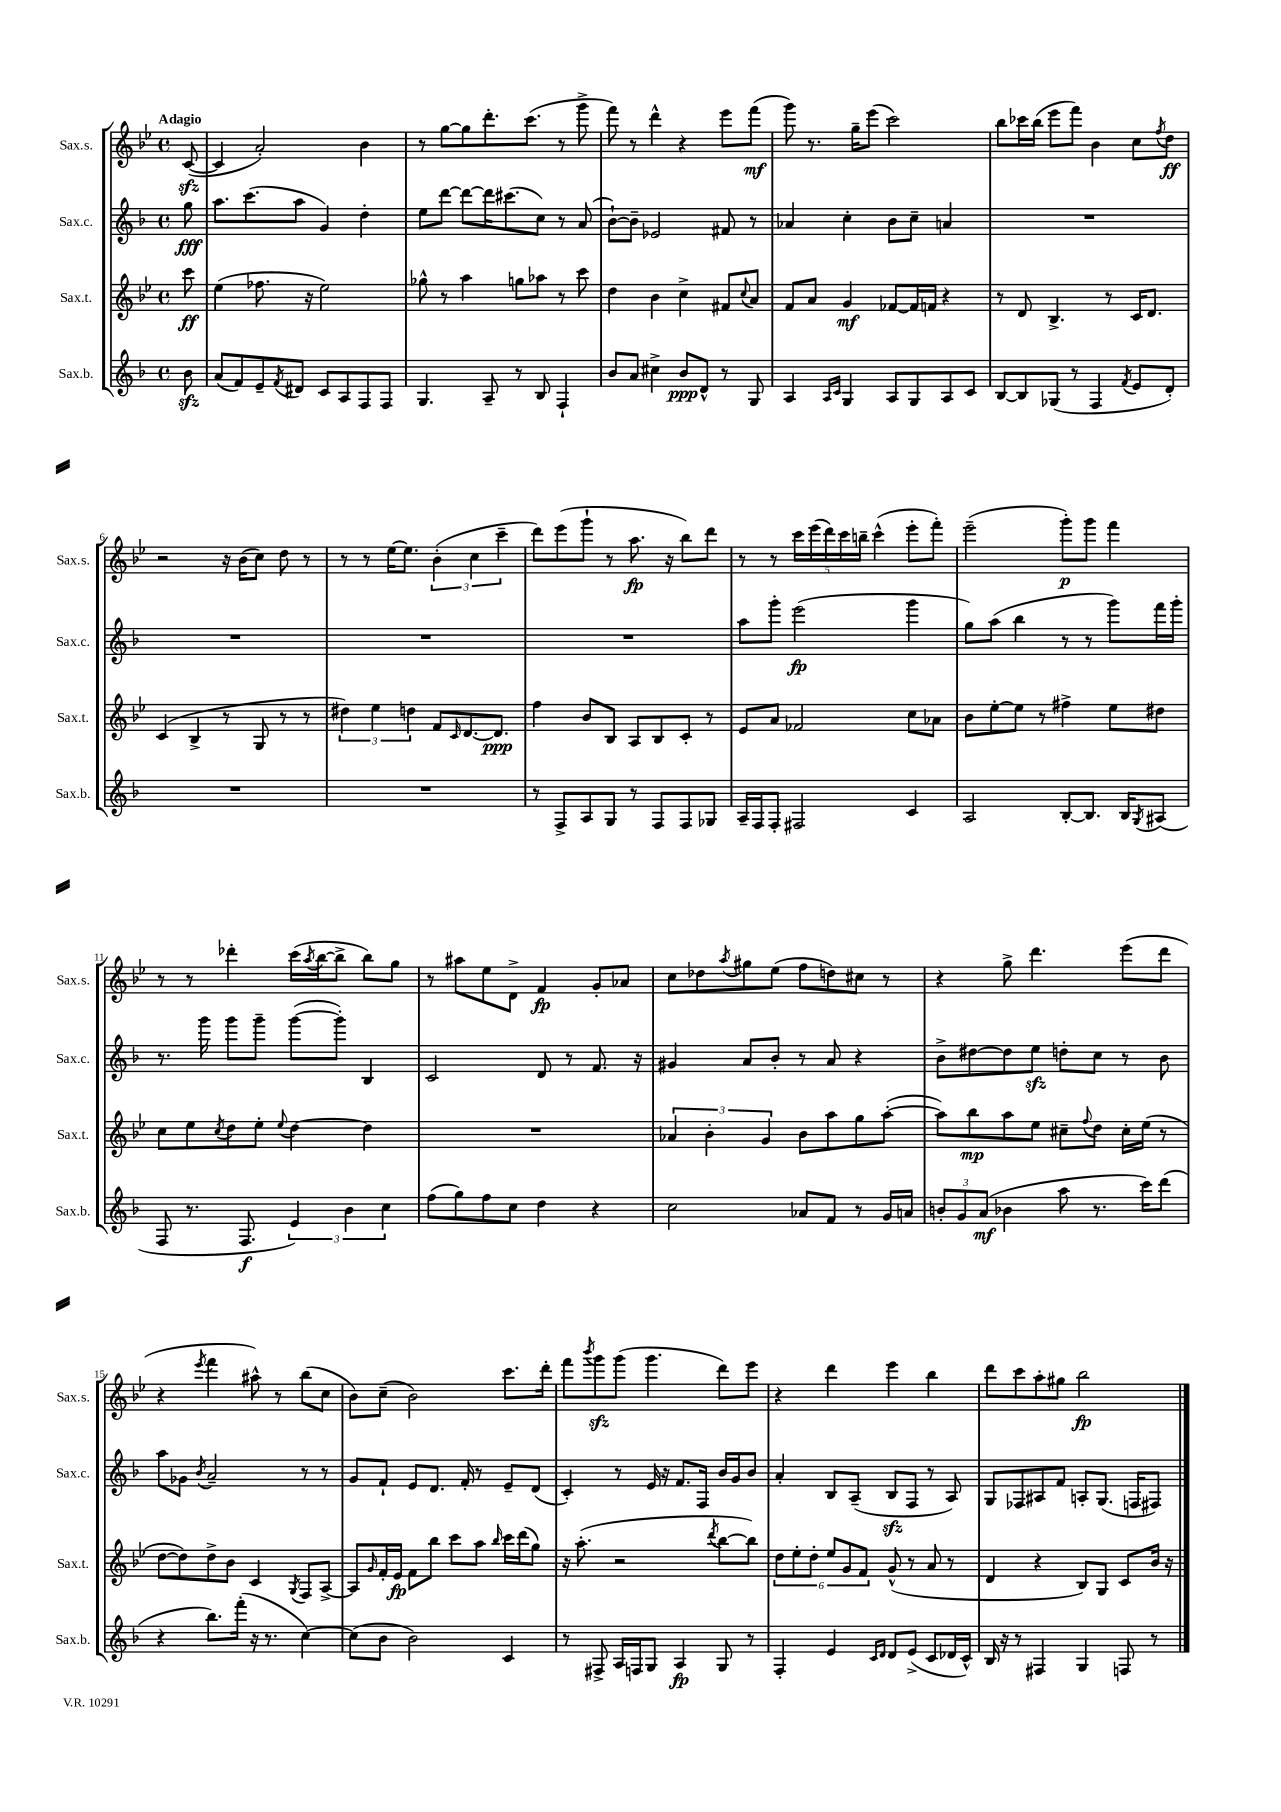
<<
\new StaffGroup <<
\new Staff = "s0" \with { instrumentName = "Sax.s." shortInstrumentName = "Sax.s." } {
    \clef treble \key bes \major \defaultTimeSignature \time 4/4 \partial 8 \tempo "Adagio"
    c'8~\sfz( |
    c'4 a'2-.) bes'4 |
    r8 g''8~ g''8 d'''8.-. c'''8.( r8 g'''8-> |
    f'''8) r8 d'''4-^ r4 ees'''8 f'''8\mf( |
    g'''8) r8. g''16-- ees'''8( c'''2) |
    bes''8 ces'''16 bes''16( ees'''8 f'''8) bes'4 c''8 \acciaccatura { f''8 } d''8\ff |
    r2 r16 bes'16( c''8) d''8 r8 |
    r8 r8 ees''16~ ees''8. \tuplet 3/2 { bes'4-.( c''4 c'''4-- } |
    d'''8) ees'''8( g'''8-! r8 a''8.\fp r16 bes''8) d'''8 |
    r8 r8 \tuplet 5/4 { c'''16 ees'''16( d'''16) c'''16 b''16-- } c'''4-^( ees'''8-. f'''8-.) |
    ees'''2--( g'''8-.\p) g'''8 f'''4 |
    r8 r8 des'''4-. c'''16( \acciaccatura { a''8 } bes''16~ bes''8-> bes''8) g''8 |
    r8 ais''8 ees''8 d'8-> f'4\fp g'8-. aes'8 |
    c''8 des''8 \acciaccatura { a''8 } gis''8 ees''8( f''8 d''8) cis''8 r8 |
    r4 g''8-> d'''4. ees'''8( d'''8 |
    r4 \acciaccatura { ees'''8 } f'''4 ais''8-^) r8 bes''8( c''8 |
    bes'8) c''8--( bes'2) c'''8. d'''16-. |
    f'''8 \acciaccatura { bes'''8 } g'''8\sfz g'''8( g'''4. d'''8) ees'''8 |
    r4 d'''4 ees'''4 bes''4 |
    d'''8 c'''8 a''8-. gis''8 bes''2\fp \bar "|." |
}
\new Staff = "s1" \with { instrumentName = "Sax.c." shortInstrumentName = "Sax.c." } {
    \clef treble \key f \major \defaultTimeSignature \time 4/4 \partial 8
    g''8\fff |
    a''8. c'''8.( a''8 g'4) d''4-. |
    e''8 d'''8~ d'''8~ d'''16 cis'''8.( c''8) r8 a'8( |
    bes'8~-!) bes'8-- ees'2 fis'8 r8 |
    aes'4 c''4-. bes'8 c''8-- a'4 |
    R1 |
    R1 |
    R1 |
    R1 |
    a''8 g'''8-. e'''2\fp( g'''4 |
    g''8) a''8( bes''4 r8 r8 g'''8) f'''16 g'''16-. |
    r8. g'''16 g'''8 g'''8-- g'''8~( g'''8-.) bes4 |
    c'2 d'8 r8 f'8. r16 |
    gis'4 a'8 bes'8-. r8 a'8 r4 |
    bes'8-> dis''8~ dis''8 e''8\sfz d''8-. c''8 r8 bes'8 |
    a''8 ges'8 \acciaccatura { bes'8 } a'2-- r8 r8 |
    g'8 f'8-! e'8 d'8. f'16-. r8 e'8-- d'8( |
    c'4-.) r8 e'16 r16 f'8. f16 bes'16 g'16 bes'8 |
    a'4-. bes8 a8--( bes8\sfz f8 r8 a8) |
    g8 fes8 ais8 f'8 a8-. g8.( f16 fis8) \bar "|." |
}
\new Staff = "s2" \with { instrumentName = "Sax.t." shortInstrumentName = "Sax.t." } {
    \clef treble \key bes \major \defaultTimeSignature \time 4/4 \partial 8
    c'''8\ff |
    ees''4( fes''8. r16 ees''2) |
    ges''8-^ r8 a''4 g''8 aes''8 r8 c'''8 |
    d''4 bes'4 c''4-> fis'8 \appoggiatura { c''8 } a'8 |
    f'8 a'8 g'4\mf fes'8~ fes'16 f'16 r4 |
    r8 d'8 bes4.-> r8 c'16 d'8. |
    c'4( bes4-> r8 g8 r8 r8 |
    \tuplet 3/2 { dis''4) ees''4 d''4 } f'8 \grace { c'16 } d'8.~ d'8.\ppp |
    f''4 bes'8 bes8 a8 bes8 c'8-. r8 |
    ees'8 a'8 fes'2 c''8 aes'8 |
    bes'8 ees''8~-. ees''8 r8 fis''4-> ees''8 dis''8 |
    c''8 ees''8 \acciaccatura { c''8 } d''8 ees''8-. \appoggiatura { ees''8 } d''4~ d''4 |
    R1 |
    \tuplet 3/2 { aes'4 bes'4-. g'4 } bes'8 a''8 g''8 a''8~-.( |
    a''8) bes''8\mp a''8 ees''8 cis''8-- \appoggiatura { f''8 } d''8 cis''16-. ees''16( r8 |
    d''8~ d''8) d''8-> bes'8 c'4 \acciaccatura { g8 } f8 a8~-> |
    a8 \grace { g'16 } f'16-. ees'16\fp f'8 bes''8 c'''8 a''8 \grace { bes''16 } c'''16 d'''16( g''8) |
    r16 a''8.-.( r2 \acciaccatura { d'''8 } bes''8~ bes''8) |
    \tuplet 6/4 { d''8 ees''8-. d''8-. ees''8 g'8 f'8 } g'8-^( r8 a'8 r8 |
    d'4 r4 bes8) g8 c'8 bes'16 r16 \bar "|." |
}
\new Staff = "s3" \with { instrumentName = "Sax.b." shortInstrumentName = "Sax.b." } {
    \clef treble \key f \major \defaultTimeSignature \time 4/4 \partial 8
    bes'8\sfz |
    a'8( f'8) e'8-- \acciaccatura { f'8 } dis'8 c'8 a8 f8 f8 |
    g4. a8-- r8 bes8 f4-! |
    bes'8 a'8 cis''4-> bes'8\ppp d'8-^ r8 g8 |
    a4 \grace { a16 c'16 } g4 a8 g8 a8 c'8 |
    bes8~ bes8 ges8( r8 f4 \acciaccatura { f'8 } e'8 d'8-.) |
    R1 |
    R1 |
    r8 f8-> a8 g8 r8 f8 f8 ges8 |
    a16-- f16 f8-. fis2 c'4 |
    a2 bes8~-. bes8. bes16 \acciaccatura { g8 } ais8( |
    f8 r8. f8.\f \tuplet 3/2 { e'4) bes'4 c''4 } |
    f''8( g''8) f''8 c''8 d''4 r4 |
    c''2 aes'8 f'8 r8 g'16 a'16 |
    \tuplet 3/2 { b'8-. g'8 a'8\mf( } bes'4 a''8 r8. c'''16) d'''8( |
    r4 bes''8.) f'''16-.( r16 r8. c''4~) |
    c''8( bes'8 bes'2) c'4 |
    r8 fis8-> a16 f16 g8 a4\fp g8 r8 |
    f4-. e'4 \grace { c'16 d'16 } d'8 e'8->( c'8 des'16 c'16-^) |
    bes16 r16 r8 fis4 g4 f8 r8 \bar "|." |
}
>>
>>
